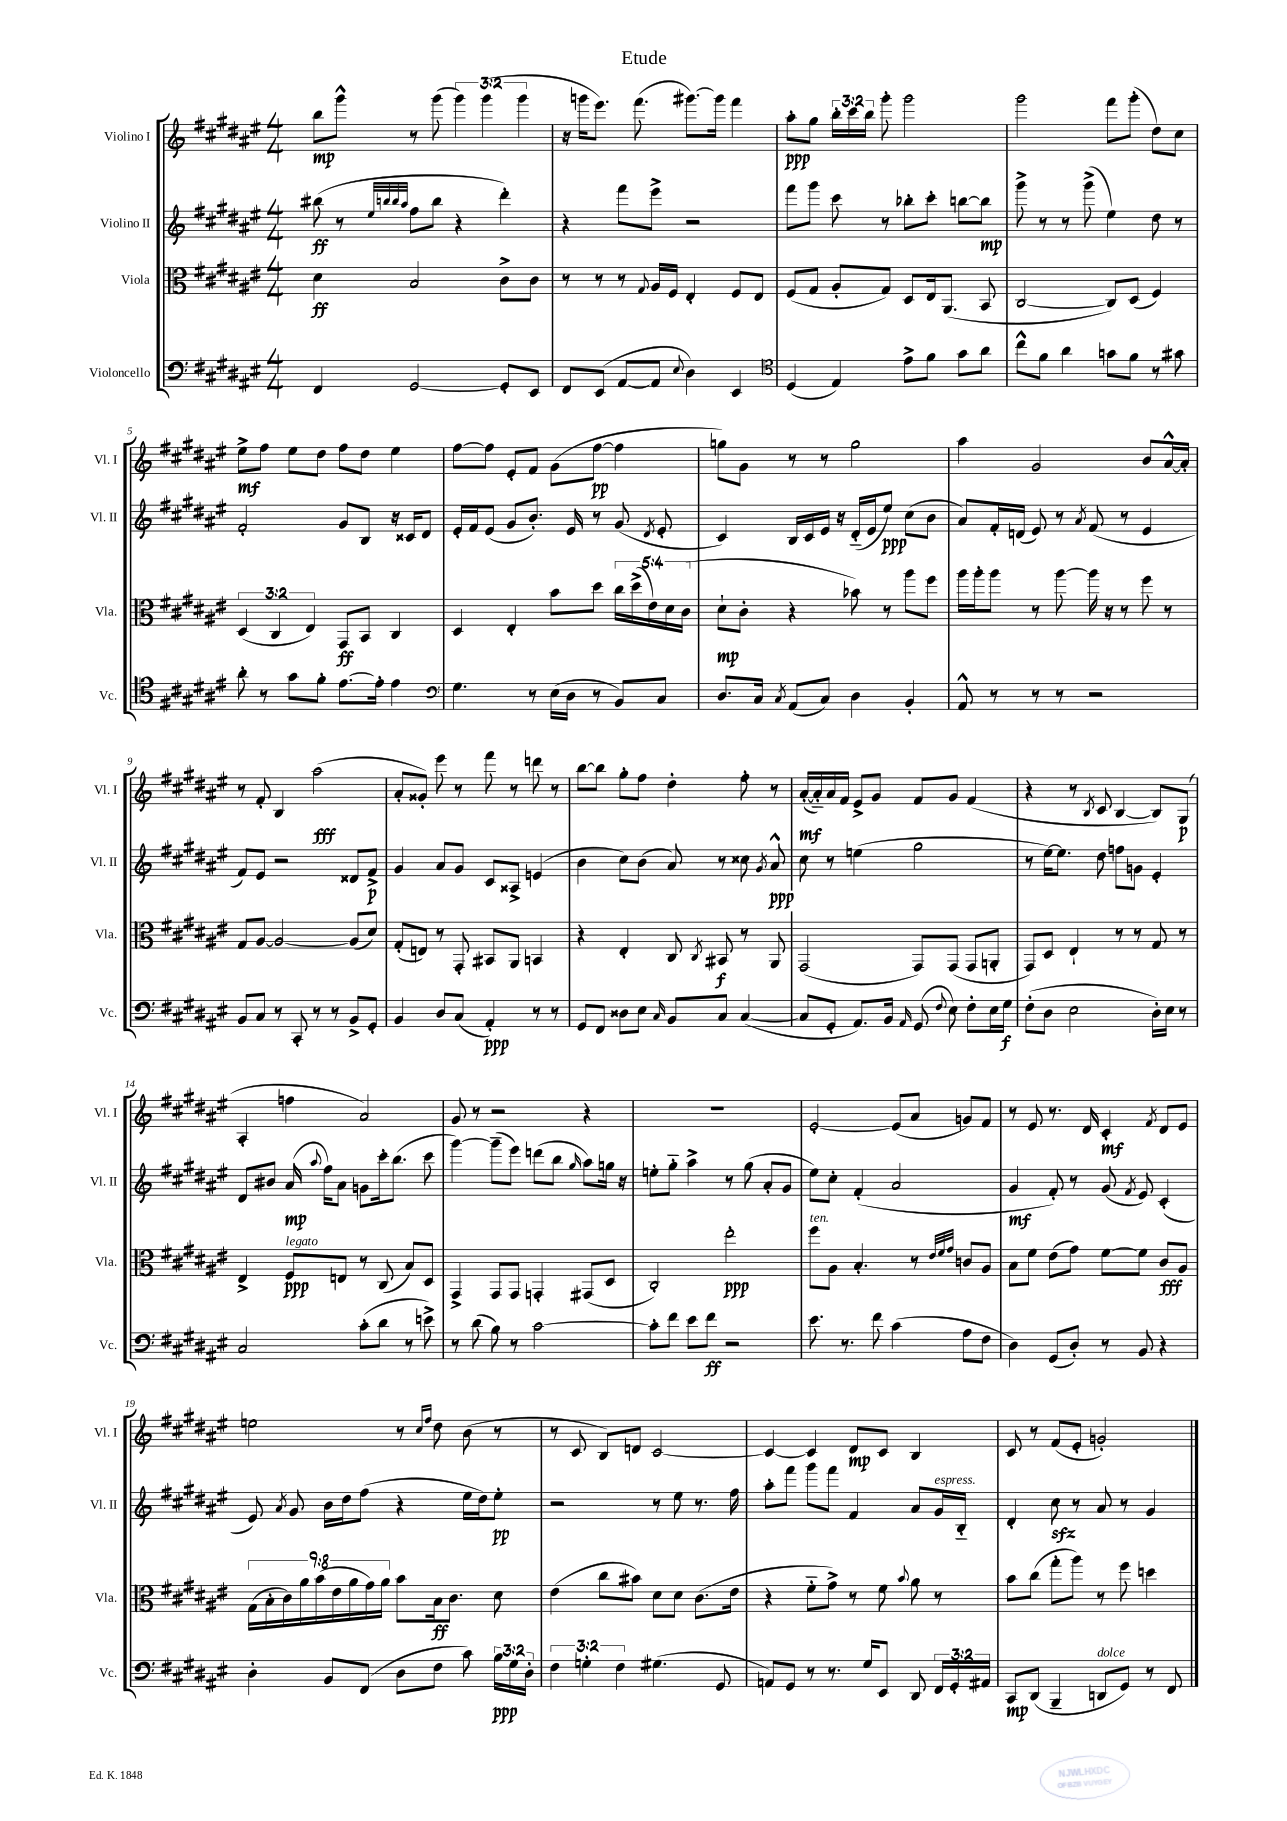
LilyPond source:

\header { title = "Etude" }
<<
\new StaffGroup <<
\new Staff = "s0" \with { instrumentName = "Violino I" shortInstrumentName = "Vl. I" } {
    \clef treble \key fis \major \numericTimeSignature \time 4/4 \override Staff.TupletNumber.text = #tuplet-number::calc-fraction-text
    \autoBeamOff b''8[\mp gis'''8]-^ r8 gis'''8( \tuplet 3/2 { gis'''4) gis'''4( gis'''4 } |
    r16 g'''16[ eis'''8.]) fis'''8.( gis'''8.[~) gis'''16] fis'''4 |
    ais''8[-.\ppp gis''8] \tuplet 3/2 { b''16[-. cis'''16 b''16] } gis'''8-. gis'''2 |
    gis'''2 fis'''8[ gis'''8]-.( dis''8[) cis''8] |
    eis''8[->\mf fis''8] eis''8[ dis''8] fis''8[ dis''8] eis''4 |
    fis''8[~ fis''8] eis'8[-. fis'8] gis'8[( fis''8]~\pp fis''4 |
    g''8[) gis'8] r8 r8 g''2 |
    ais''4 gis'2 b'8[ ais'16~-^ ais'16]-. |
    r8 fis'8-. b4 ais''2\fff( |
    ais'8[-. gisis'8]-.) eis'''8 r8 fis'''8 r8 d'''8 r8 |
    b''8[~ b''8] gis''8[-. fis''8] dis''4-. fis''8-. r8 |
    ais'16[~-.\mf( ais'16-_) ais'16 fis'16] eis'8[-> gis'8] fis'8[ gis'8] fis'4( |
    r4 r8 \acciaccatura { b8 } cis'8 b4~ b8[) gis8]\p( |
    ais4-. f''4 ais'2) |
    gis'8 r8 r2 r4 |
    R1 |
    eis'2~-. eis'8[( ais'8] g'8[) fis'8] |
    r8 eis'8 r8. dis'16 cis'4-.\mf \acciaccatura { fis'8 } dis'8[ eis'8] |
    e''2 r8 \grace { cis''16[ fis''16] } dis''8 b'8( r8 |
    r8 cis'8 b8[) d'8] cis'2~ |
    cis'4~ cis'4 dis'8[\mp cis'8] b4 |
    cis'8 r8 fis'8[( eis'8]-. g'2-.) \bar "|." |
}
\new Staff = "s1" \with { instrumentName = "Violino II" shortInstrumentName = "Vl. II" } {
    \clef treble \key fis \major \numericTimeSignature \time 4/4
    \autoBeamOff bis''8\ff( r8 \grace { eis''32[ b''32 b''32 ais''32] } fis''8[ b''8] r4 dis'''4-.) |
    r4 fis'''8[ eis'''8]-> r2 |
    fis'''8[ gis'''8] cis'''8 r8 bes''8[-. cis'''8]-. b''8[~ b''8]\mp |
    gis'''8-> r8 r8 gis'''8->( eis''4) dis''8 r8 |
    fis'2-. gis'8[ b8] r16 cisis'16[ dis'8] |
    eis'16[-. fis'16 eis'8]( gis'8[ b'8.]-.) eis'16 r8 gis'8( \acciaccatura { dis'8 } eis'8-. |
    cis'4) b16[ cis'16 eis'16] r16 dis'16[-_( eis'16 eis''8]\ppp) cis''8[( b'8] |
    ais'8[) fis'16-. d'16]( eis'8) r8 \acciaccatura { ais'8 } fis'8( r8 eis'4 |
    fis'8[) eis'8] r2 disis'8[ fis'8]->\p |
    gis'4 ais'8[ gis'8] cis'8[ aisis8]-> e'4( |
    b'4 cis''8[) b'8]( ais'8) r8 cisis''8 \acciaccatura { gis'8 } ais'8-^\ppp |
    cis''8 r8 e''4( gis''2 |
    r8 eis''16[~) eis''8.] dis''8 f''8[ g'8] eis'4-. |
    dis'8[ bis'8] ais'16\mp( \appoggiatura { ais''8 } fis''16[) ais'8] g'8[ cis'''16-. b''8.]( cis'''8 |
    gis'''4~) gis'''8[--( eis'''8]) d'''8[( b''8] \grace { gis''16 } ais''8[) g''16] r16 |
    e''8[-. gis''8]-_ ais''4-> r8 gis''8( ais'8[-. gis'8] |
    eis''8[) cis''8]-. fis'4-.( ais'2 |
    gis'4\mf fis'8-.) r8 gis'8( \acciaccatura { fis'8 } eis'8) cis'4-.( |
    eis'8) \acciaccatura { ais'8 } gis'8 b'16[ dis''16 fis''8]( r4 eis''16[ dis''16) eis''8]-.\pp |
    r2 r8 eis''8 r8. fis''16 |
    ais''8[-. fis'''8] gis'''8[ fis'''8] fis'4 ais'8[ gis'16^\markup { \italic "espress." } b16]-_ |
    dis'4-. cis''8\sfz r8 ais'8 r8 gis'4 \bar "|." |
}
\new Staff = "s2" \with { instrumentName = "Viola" shortInstrumentName = "Vla." } {
    \clef alto \key fis \major \numericTimeSignature \time 4/4 \override Staff.TupletNumber.text = #tuplet-number::calc-fraction-text
    \autoBeamOff dis'4\ff b2 cis'8[-> cis'8] |
    r8 r8 r8 \appoggiatura { gis8 } ais16[ fis16] eis4-. fis8[ eis8] |
    fis8[( gis8] ais8[-. gis8]) dis8[ eis16 ais,8.]( b,8 |
    cis2~ cis8[) dis8]( fis4) |
    \tuplet 3/2 { dis4( cis4 eis4) } gis,8[\ff b,8] cis4 |
    dis4 eis4-. b'8[ dis''8] \tuplet 5/4 { cis''16[ dis''16->( eis'16) dis'16 cis'16]( } |
    dis'8[-!\mp cis'8]-. r4 bes'8) r8 ais''8[ fis''8] |
    ais''16[ ais''16-. ais''8] r8 ais''8~ ais''16 r16 r8 fis''8 r8 |
    gis8[ ais8]~ ais2~ ais8[( dis'8]) |
    gis8[-.( e8]) r8 gis,8-. bis,8[ ais,8] b,4 |
    r4 eis4-. cis8 \acciaccatura { cis8 } bis,8\f r8 ais,8 |
    gis,2( gis,8[) gis,8]( gis,8[ a,8]-. |
    gis,8[) dis8] eis4-! r8 r8 gis8 r8 |
    eis4-> fis8[\ppp^\markup { \italic "legato" } e8] r8 cis8( b8[) dis8] |
    gis,4-> gis,8[ gis,8] g,4-. gis,8[( dis8] |
    cis2-.) eis''2-.\ppp |
    fis''8[^\markup { \italic "ten." } ais8] b4.-. r8 \grace { eis'32[ fis'32 gis'32] } c'8[ ais8] |
    b8[ fis'8] eis'8[( gis'8]) fis'8[~ fis'8] cis'8[\fff ais8] |
    \tuplet 9/8 { gis16[( b16-. cis'16) ais'16 b'16( eis'16 ais'16 gis'16) ais'16] } b'8[ b16\ff cis'8.] dis'8 |
    eis'4( cis''8[ bis'8]) dis'8[ dis'8] cis'8.[( eis'16] |
    r4 fis'8[-_ gis'8]->) r8 fis'8 \appoggiatura { b'8 } ais'8 r8 |
    b'8[ cis''8]( gis''8[-. ais''8]) r8 fis''8 d''4 \bar "|." |
}
\new Staff = "s3" \with { instrumentName = "Violoncello" shortInstrumentName = "Vc." } {
    \clef bass \key fis \major \numericTimeSignature \time 4/4 \override Staff.TupletNumber.text = #tuplet-number::calc-fraction-text
    \autoBeamOff fis,4 gis,2~ gis,8[-. eis,8] |
    fis,8[ eis,8]( ais,8[~ ais,8] \appoggiatura { eis8 } dis4) eis,4 |
    \clef tenor dis4( eis4) eis'8[-> fis'8] gis'8[ ais'8] |
    cis''8[-^ fis'8] ais'4 g'8[ fis'8] r8 gis'8 |
    ais'8-. r8 gis'8[ fis'8]-. eis'8.[~ eis'16]-. eis'4 |
    \clef bass gis4. r8 eis16[( dis16] r8 b,8[) cis8] |
    dis8.[ cis16] \acciaccatura { cis8 } ais,8[( cis8]) dis4 b,4-. |
    ais,8-^ r8 r8 r8 r2 |
    b,8[ cis8] r8 cis,8-. r8 r8 b,8[-> gis,8]-. |
    b,4 dis8[ cis8]( ais,4-.\ppp) r8 r8 |
    gis,8[ fis,8] disis8[ eis8] \grace { cis16 } b,8[ cis8] cis4~( |
    cis8[ gis,8]-. ais,8.[) b,16] \grace { ais,16 } gis,8( \appoggiatura { fis8 } eis8) fis8[-. eis16 gis16]\f |
    fis8[-.( dis8] eis2 dis16[-.) eis16] r8 |
    cis2 cis'8[-.( dis'8] r8 e'8->) |
    r8 dis'8( b8) r8 cis'2~ |
    cis'8[-. fis'8] eis'8[ fis'8]\ff r2 |
    eis'8. r8. fis'8 cis'4( ais8[ fis8] |
    dis4) gis,8[( dis8]-.) r8 b,8 r4 |
    dis4-. b,8[ fis,8]( dis8[ fis8] cis'8) \tuplet 3/2 { b16[\ppp gis16 dis16]-. } |
    \tuplet 3/2 { fis4 g4-. fis4 } gis4.( gis,8 |
    a,8[) gis,8] r8 r8. gis16[ eis,8] dis,8 \tuplet 3/2 { fis,16[ gis,16-. ais,16] } |
    cis,8[\mp dis,8]( b,,4-- d,8[^\markup { \italic "dolce" } gis,8]) r8 fis,8 \bar "|." |
}
>>
>>
